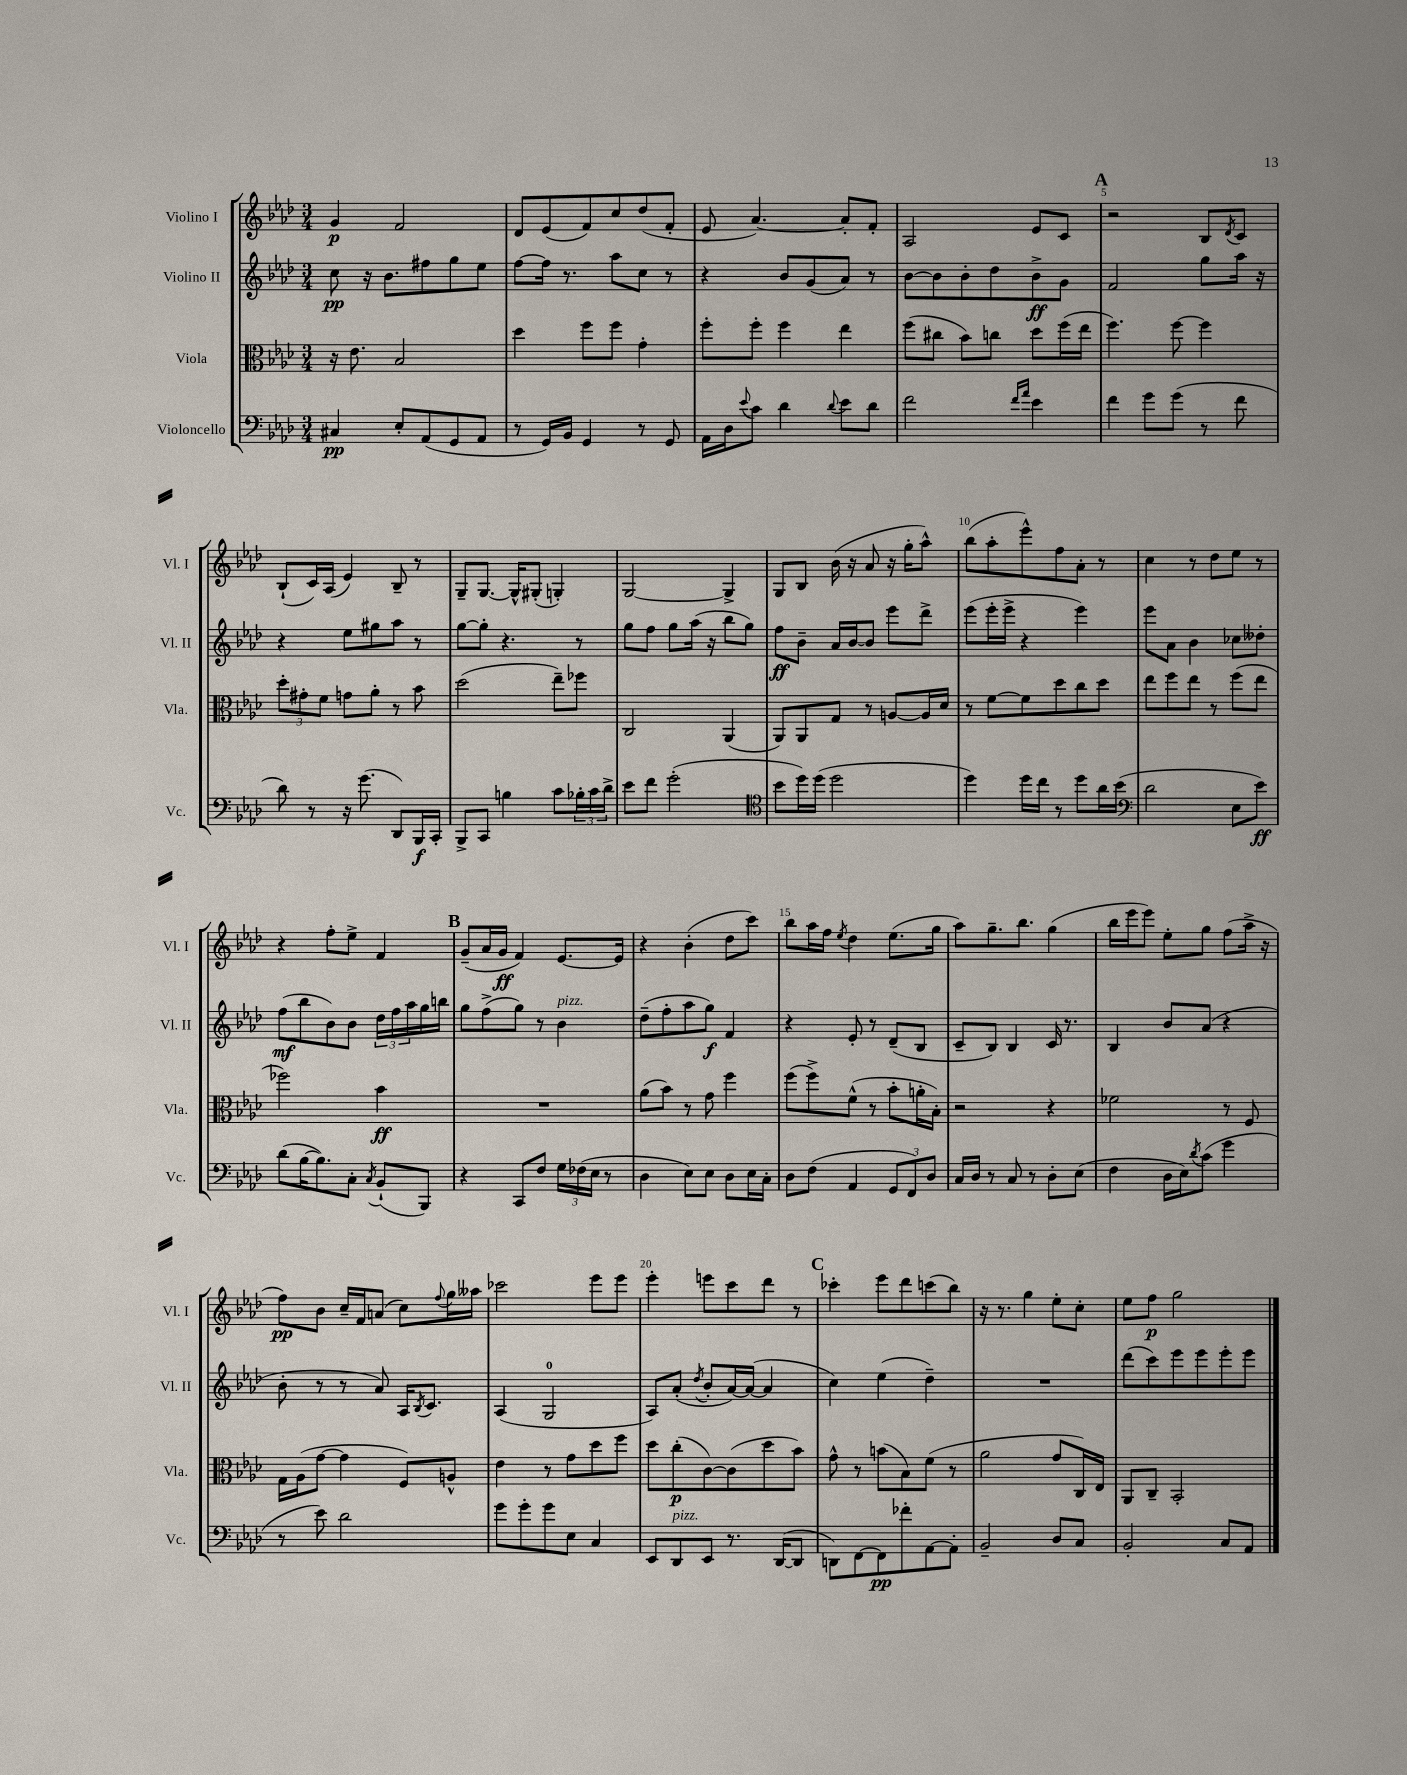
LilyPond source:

<<
\new StaffGroup <<
\new Staff = "s0" \with { instrumentName = "Violino I" shortInstrumentName = "Vl. I" } {
    \clef treble \key aes \major \numericTimeSignature \time 3/4
    g'4\p f'2 |
    des'8 ees'8( f'8) c''8 des''8( f'8-. |
    ees'8 aes'4.~) aes'8-. f'8-. |
    aes2 ees'8 c'8 |
    \mark \markup { \bold "A" } r2 bes8 \acciaccatura { des'8 } c'8 |
    bes8-!( c'16) aes16( ees'4) bes8-- r8 |
    g8-- g8.~ g16-^ gis8-.( g4-.) |
    g2~ g4-> |
    g8 bes8 bes'16( r16 aes'8 r16 g''16-. aes''8-^) |
    bes''8( aes''8-. ees'''8-^) f''8 aes'8-. r8 |
    c''4 r8 des''8 ees''8 r8 |
    r4 f''8-. ees''8-> f'4 |
    \mark \markup { \bold "B" } g'8--( aes'16 g'16\ff f'4) ees'8.~ ees'16 |
    r4 bes'4-.( des''8 c'''8) |
    bes''8 aes''16 f''16 \acciaccatura { ees''8 } des''4 ees''8.( g''16 |
    aes''8) g''8.-- bes''8. g''4( |
    bes''16 ees'''16 ees'''8) ees''8-. g''8 f''8( aes''16-> r16 |
    f''8\pp) bes'8 c''16-- f'16 a'8( c''8) \appoggiatura { f''8 } g''16 aeses''16 |
    ces'''2 ees'''8 ees'''8 |
    ees'''4-. e'''8 c'''8 des'''8 r8 |
    \mark \markup { \bold "C" } ces'''4-. ees'''8 des'''8 c'''8( bes''8) |
    r16 r8. g''4 ees''8-. c''8-. |
    ees''8 f''8\p g''2 \bar "|." |
}
\new Staff = "s1" \with { instrumentName = "Violino II" shortInstrumentName = "Vl. II" } {
    \clef treble \key aes \major \numericTimeSignature \time 3/4
    c''8\pp r16 bes'8. fis''8 g''8 ees''8 |
    f''8~ f''16 r8. aes''8 c''8 r8 |
    r4 bes'8 g'8( aes'8) r8 |
    bes'8~ bes'8 bes'8-. des''8 bes'8->\ff g'8 |
    \mark \markup { \bold "A" } f'2 g''8 aes''16 r16 |
    r4 ees''8 gis''8 aes''8 r8 |
    g''8~ g''8-. r4. r8 |
    g''8 f''8 g''8 aes''16( r16 bes''8 g''8) |
    f''8\ff bes'8-- aes'16 bes'16~ bes'8 ees'''8 des'''8-> |
    ees'''8( ees'''16-. ees'''16-> r4 ees'''4) |
    ees'''8 aes'8 bes'4 ces''8 deses''8-. |
    f''8\mf( bes''8 bes'8) bes'8 \tuplet 3/2 { des''16 f''16 aes''16 } g''16 b''16 |
    \mark \markup { \bold "B" } g''8 f''8->( g''8) r8 bes'4^\markup { \italic "pizz." } |
    des''8--( f''8-. aes''8 g''8\f) f'4 |
    r4 ees'8-. r8 des'8--( bes8 |
    c'8-- bes8) bes4 c'16 r8. |
    bes4 bes'8 aes'8( r4 |
    bes'8-. r8 r8 aes'8) aes16 \acciaccatura { bes8 } c'8. |
    aes4( g2-0 |
    aes8) aes'8-.( \acciaccatura { des''8 } bes'8-. aes'16~) aes'16~( aes'4 |
    \mark \markup { \bold "C" } c''4) ees''4( des''4--) |
    R2. |
    des'''8( c'''8) ees'''8 ees'''8 ees'''8-. ees'''8 \bar "|." |
}
\new Staff = "s2" \with { instrumentName = "Viola" shortInstrumentName = "Vla." } {
    \clef alto \key aes \major \numericTimeSignature \time 3/4
    r16 ees'8. bes2 |
    des''4 f''8 f''8 g'4-. |
    f''8-. f''8-. f''4 ees''4 |
    f''8( cis''8 bes'8) c''8 des''8 f''16( ees''16 |
    \mark \markup { \bold "A" } f''4.) f''8~ f''4 |
    \tuplet 3/2 { des''8-. gis'8-. f'8 } g'8 aes'8-. r8 bes'8 |
    des''2( ees''8--) fes''8 |
    c2 aes,4( |
    aes,8) aes,8 g8 r8 a8~ a16 des'16 |
    r8 f'8~ f'8 des''8 c''8 des''8 |
    ees''8 f''8 ees''8 r8 f''8( ees''8 |
    fes''2) bes'4\ff |
    \mark \markup { \bold "B" } R2. |
    aes'8( bes'8) r8 g'8 f''4 |
    f''8( f''8->) f'8-^( r8 bes'8-. a'16-. bes16-.) |
    r2 r4 |
    fes'2 r8 f8 |
    g16 aes16( g'8~ g'4 f8) a8-^ |
    ees'4 r8 g'8 des''8 f''8 |
    des''8 c''8-.\p( c'8~) c'8( des''8 bes'8) |
    \mark \markup { \bold "C" } g'8-^ r8 b'8( bes8) f'8( r8 |
    aes'2 g'8 c16) ees16 |
    aes,8 c8-- bes,2-. \bar "|." |
}
\new Staff = "s3" \with { instrumentName = "Violoncello" shortInstrumentName = "Vc." } {
    \clef bass \key aes \major \numericTimeSignature \time 3/4
    cis4\pp ees8-. aes,8( g,8 aes,8 |
    r8 g,16) bes,16 g,4 r8 g,8 |
    aes,16 des16 \appoggiatura { ees'8 } c'8 des'4 \appoggiatura { des'8 } ees'8 des'8 |
    f'2 \grace { f'16 aes'16 } ees'4 |
    \mark \markup { \bold "A" } f'4 g'8 g'8( r8 f'8 |
    des'8) r8 r16 g'8.( des,8) bes,,16\f c,16-. |
    bes,,8-> c,8 b4 c'8 \tuplet 3/2 { bes16-. c'16 des'16-> } |
    ees'8 f'8 g'2-.( |
    \clef tenor bes'8 des''16) des''16( des''2 |
    des''4) des''16 c''16 r8 des''8 aes'16 bes'16( |
    \clef bass des'2 ees8 ees'8\ff) |
    des'8( bes16~ bes8.) c8-. \acciaccatura { c8 } bes,8-!( bes,,8) |
    \mark \markup { \bold "B" } r4 c,8 f8 \tuplet 3/2 { g16 fes16( ees16 } r8 |
    des4 ees8) ees8 des8 ees16 c16-. |
    des8 f8( aes,4 \tuplet 3/2 { g,8 f,8) des8 } |
    c16 des16 r8 c8 r8 des8-. ees8( |
    f4 des16 ees16) \acciaccatura { des'8 } c'8( g'4 |
    r8 ees'8) des'2 |
    g'8 g'8-. g'8 ees8 c4 |
    ees,8 des,8^\markup { \italic "pizz." } ees,8 r8. des,16~( des,8 |
    \mark \markup { \bold "C" } d,8) f,8~ f,8\pp fes'8-. aes,8~ aes,8-. |
    bes,2-- des8 c8 |
    bes,2-. c8 aes,8 \bar "|." |
}
>>
>>
\layout { \context { \Score \override BarNumber.break-visibility = ##(#f #t #t) barNumberVisibility = #(every-nth-bar-number-visible 5) } }
